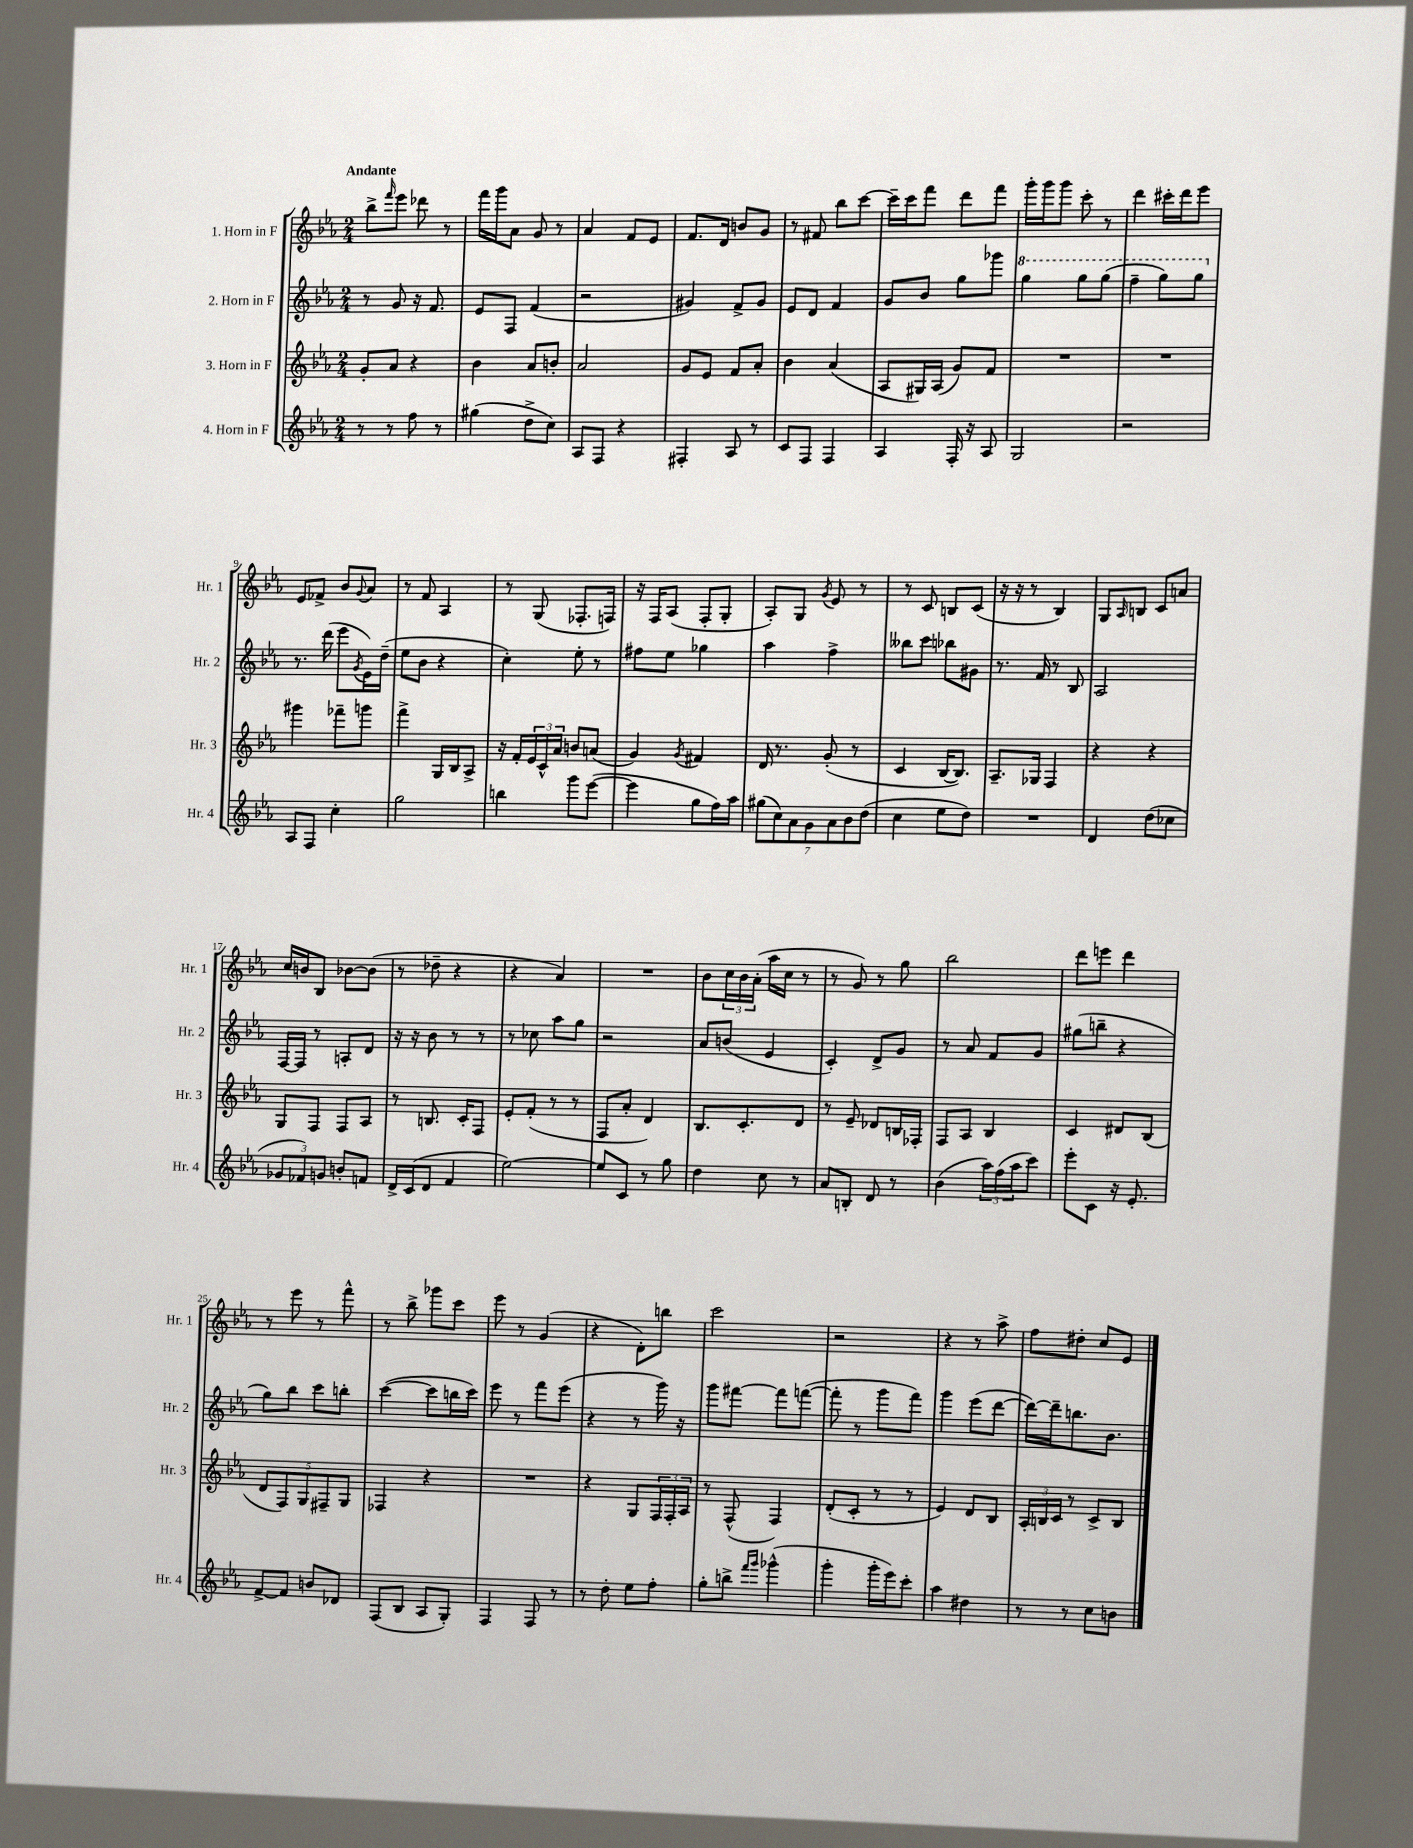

**kern	**kern	**kern	**kern
*part4	*part3	*part2	*part1
*staff4	*staff3	*staff2	*staff1
*I"4. Horn in F	*I"3. Horn in F	*I"2. Horn in F	*I"1. Horn in F
*I'Hr. 4	*I'Hr. 3	*I'Hr. 2	*I'Hr. 1
*clefG2	*clefG2	*clefG2	*clefG2
*k[b-e-a-]	*k[b-e-a-]	*k[b-e-a-]	*k[b-e-a-]
*M2/4	*M2/4	*M2/4	*M2/4
=1	=1	=1	=1
!	!	!	!LO:TX:a:B:t=Andante
8r	8g'/L	8r	8bb-^\L
.	.	.	16qqfff/
8r	8a-/J	8g/	8eee-\J
8ff\	4r	16r	8ddd-X\
.	.	8.f/	.
8r	.	.	8r
=2	=2	=2	=2
(4gg#X\	4b-\	8e-/L	16fff\LL
.	.	.	16ggg\J
.	.	8F/J	8a-\J
8dd^\L	8a-/L	(4f/	8g/
8cc\J)	8bn'/J	.	8r
=3	=3	=3	=3
8A-/L	2a-/	2r	4a-/
8F/J	.	.	.
4r	.	.	8f/L
.	.	.	8e-/J
=4	=4	=4	=4
4F#X'/	8g/L	4g#X/)	8.f/L
.	8e-/J	.	.
.	.	.	16d/Jk
8A-/	8f/L	8f^/L	8bn/L
8r	8a-'/J	8g#/J	8g/J
=5	=5	=5	=5
8c/L	4b-\	8e-/L	8r
8F/J	.	8d/J	8f#X/
4F/	(4a-/	4f/	8bb-\L
.	.	.	[8ccc\J
=6	=6	=6	=6
4A-/	8A-/L	8g/L	16ccc~\LL]
.	.	.	16ccc\J
.	16G#X/L)	8b-/J	8fff\J
.	(16A-/JJ	.	.
16F'/	8g/L)	8gg\L	8ddd\L
16r	.	.	.
8A-/	8f/J	8ggg-X\J	8fff\J
=7	=7	=7	=7
*	*	*8va	*
2G/	2r	4ggg\	16ggg'\LL
.	.	.	16ggg\J
.	.	.	8ggg\J
.	.	8ggg\L	8ccc'\
.	.	(8ggg\J	8r
=8	=8	=8	=8
2r	2r	4fff~\	4ddd\
.	.	8ggg\L)	16ccc#X'\LL
.	.	.	16ddd\J
.	.	8ggg\J	8eee-\J
!!LO:LB:g=z
=9	=9	=9	=9
*	*	*X8va	*
8A-/L	4ggg#X\	8.r	8e-/L
8F/J	.	.	8f-X^/J
.	.	(16ddd\	.
4cc'\	8fff-X~\L	8eee-\L	8b-/L
.	.	8qg/	8qqg/
.	8gggn\J	16e-\L)	8a-/J
.	.	(16dd~\JJ	.
=10	=10	=10	=10
2gg\	4fff^\	8ee-\L	8r
.	.	8b-\J	8f/
.	16G/LL	4r	4A-/
.	16B-/J	.	.
.	8A-^/J	.	.
=11	=11	=11	=11
4bbn\	16r	4cc'\)	8r
.	16f'/LL	.	.
.	24e-/	.	(8G/
.	24c^^/	.	.
.	24a-/JJ	.	.
8ggg\L	8bn/L	8ee-'\	8.F-X'/L
([8eee-\J	(8an/J	8r	.
.	.	.	16Fn/Jk)
=12	=12	=12	=12
4eee-\]	4g/)	8ff#X\L	16r
.	.	.	16F/KL
.	.	8ee-\J	(8A-/J
.	8qg/	.	.
8gg\L	4f#X/	4gg-X\	8F'/L
16ff\L)	.	.	8G'/J
16aa-\JJ	.	.	.
=13	=13	=13	=13
(14gg#X\L	16d/	4aa-\	8A-'/L)
.	8.r	.	.
14cc\)	.	.	.
.	.	.	8G/J
14a-\	.	.	.
14g\	.	.	.
.	.	.	8qg/
.	(8g'/	4ff^\	8e-/
14a-\	.	.	.
14b-\	.	.	.
.	8r	.	8r
(14dd\J	.	.	.
=14	=14	=14	=14
4cc\	4c/	8bb--X\L	8r
.	.	8ccc\J	8c/
8ee-\L	[16B-/KL	8bb-X\L	8Bn/L
.	8.B-/J])	.	.
8dd\J)	.	8g#X\J	(8c/J
=15	=15	=15	=15
2r	8.A-~/L	8.r	16r
.	.	.	16r
.	.	.	8r
.	16G-X/Jk	16f/	.
.	4F/	8r	4B-/)
.	.	8B-/	.
=16	=16	=16	=16
4d/	4r	2A-/	8G/L
.	.	.	16qqA-/
.	.	.	8Bn/J
(8dd\L	4r	.	8c/L
8cc-X\J	.	.	8an/J
!!LO:LB:g=z
=17	=17	=17	=17
12g-X/L	8G/L	[16F/LL	16cc/LL
.	.	16F/JJ]	16bn/J
12f-X/)	.	.	.
.	8F/J	8r	8B-/J
12gn/J	.	.	.
8bn'/L	8F/L	8An'/L	[8b-X\L
8fn/J	8A-/J	8d/J	(8b-\J]
=18	=18	=18	=18
16d^/LL	8r	16r	8r
(16c/J	.	16r	.
8d/J	8.Bn/	8b-\	8dd-X~\
4f/	.	8r	4r
.	16c'/KL	.	.
.	8F/J	8r	.
=19	=19	=19	=19
[2ee-\)	8e-'/L	8r	4r
.	(8f'/J	8cc-X\	.
.	8r	8aa-\L	4a-/)
.	8r	8gg\J	.
=20	=20	=20	=20
8ee-/L]	8F/L	2r	2r
8c/J	8a-'/J	.	.
8r	4d/)	.	.
8gg\	.	.	.
=21	=21	=21	=21
4dd\	8.B-/L	8a-/L	8b-\L
.	.	(8bn/J	24cc\L
.	.	.	24b-\
.	8.c'/	.	.
.	.	.	(24a-'\JJ
8cc\	.	4e-/	16aa-\LL
.	.	.	16cc\JJ
8r	8d/J	.	8r
=22	=22	=22	=22
8a-/L	8r	4c'/)	8r
8Bn'/J	8e-~/	.	8g/)
8d/	8d-X/L	8d^/L	8r
8r	16Bn/L	8g/J	8gg\
.	16F-X'/JJ	.	.
=23	=23	=23	=23
(4b-\	8F/L	8r	2bb-\
.	8A-/J	8a-/	.
24aa-\LL)	4B-/	8f/L	.
(24ff\	.	.	.
24aa-\J	.	.	.
8ccc\J)	.	8g/J	.
=24	=24	=24	=24
8eee-'\L	4c/	(8gg#X\L	8ddd\L
8c\J	.	8bbn~\J	8eeen\J
16r	8d#X/L	4r	4ddd\
8.e-'/	.	.	.
.	(8B-/J	.	.
!!LO:LB:g=z
=25	=25	=25	=25
[8f^/L	10d/L	8gg\L)	8r
.	10F/)	.	.
8f/J]	.	8bb-\J	8eee-\
.	10G/	.	.
8bn/L	.	8ccc\L	8r
.	10F#X~/	.	.
8d-X/J	.	8bbn'\J	8fff^^\
.	10G/J	.	.
=26	=26	=26	=26
(8F/L	4F-X/	([4ccc\	8r
8B-/J	.	.	8bb-^\
8A-/L	4r	8ccc\L]	8ggg-X\L
8G'/J)	.	16bbn\L	8ccc\J
.	.	16ccc\JJ)	.
=27	=27	=27	=27
4F/	2r	8eee-\	8eee-\
.	.	8r	8r
8F/	.	8fff\L	(4g/
8r	.	(8eee-\J	.
=28	=28	=28	=28
8r	4r	4r	4r
8dd'\	.	.	.
8ee-\L	8G/L	8r	8d'\L)
8ff'\J	24F/L	16ggg\)	8bbn\J
.	24F'/	.	.
.	.	16r	.
.	24A-/JJ	.	.
=29	=29	=29	=29
8gg'\L	8r	8ggg\L	2ccc\
8bbn^\J	(8F^^/	[8fff#X\J	.
16qqfff/LL	.	.	.
16qqggg/JJ	.	.	.
(4ggg-X^^\	4F/)	8fff#\L]	.
.	.	([8fffn\J	.
=30	=30	=30	=30
4ggg'\	(8d'/L	8fff'\]	2r
.	8c'/J	8r	.
16ggg'\LL	8r	8ggg\L	.
16eee-\J)	.	.	.
8ccc'\J	8r	8fff\J)	.
=31	=31	=31	=31
4aa-\	4e-/)	4ggg\	4r
4dd#X\	8d/L	(8eee-\L	8r
.	8B-/J	[8ddd\J	8aa-^\
=32	=32	=32	=32
8r	24A-'/LL	16ddd\LL_)	8ff\L
.	24Bn/	.	.
.	.	16ddd~\J]	.
.	24c/JJ	.	.
8r	8r	8.bbn\	8dd#X'\J
8cc\L	8c^/L	.	8cc/L
.	.	8.b-\J	.
8bn\J	8B/J	.	8e-/J
==	==	==	==
*-	*-	*-	*-
